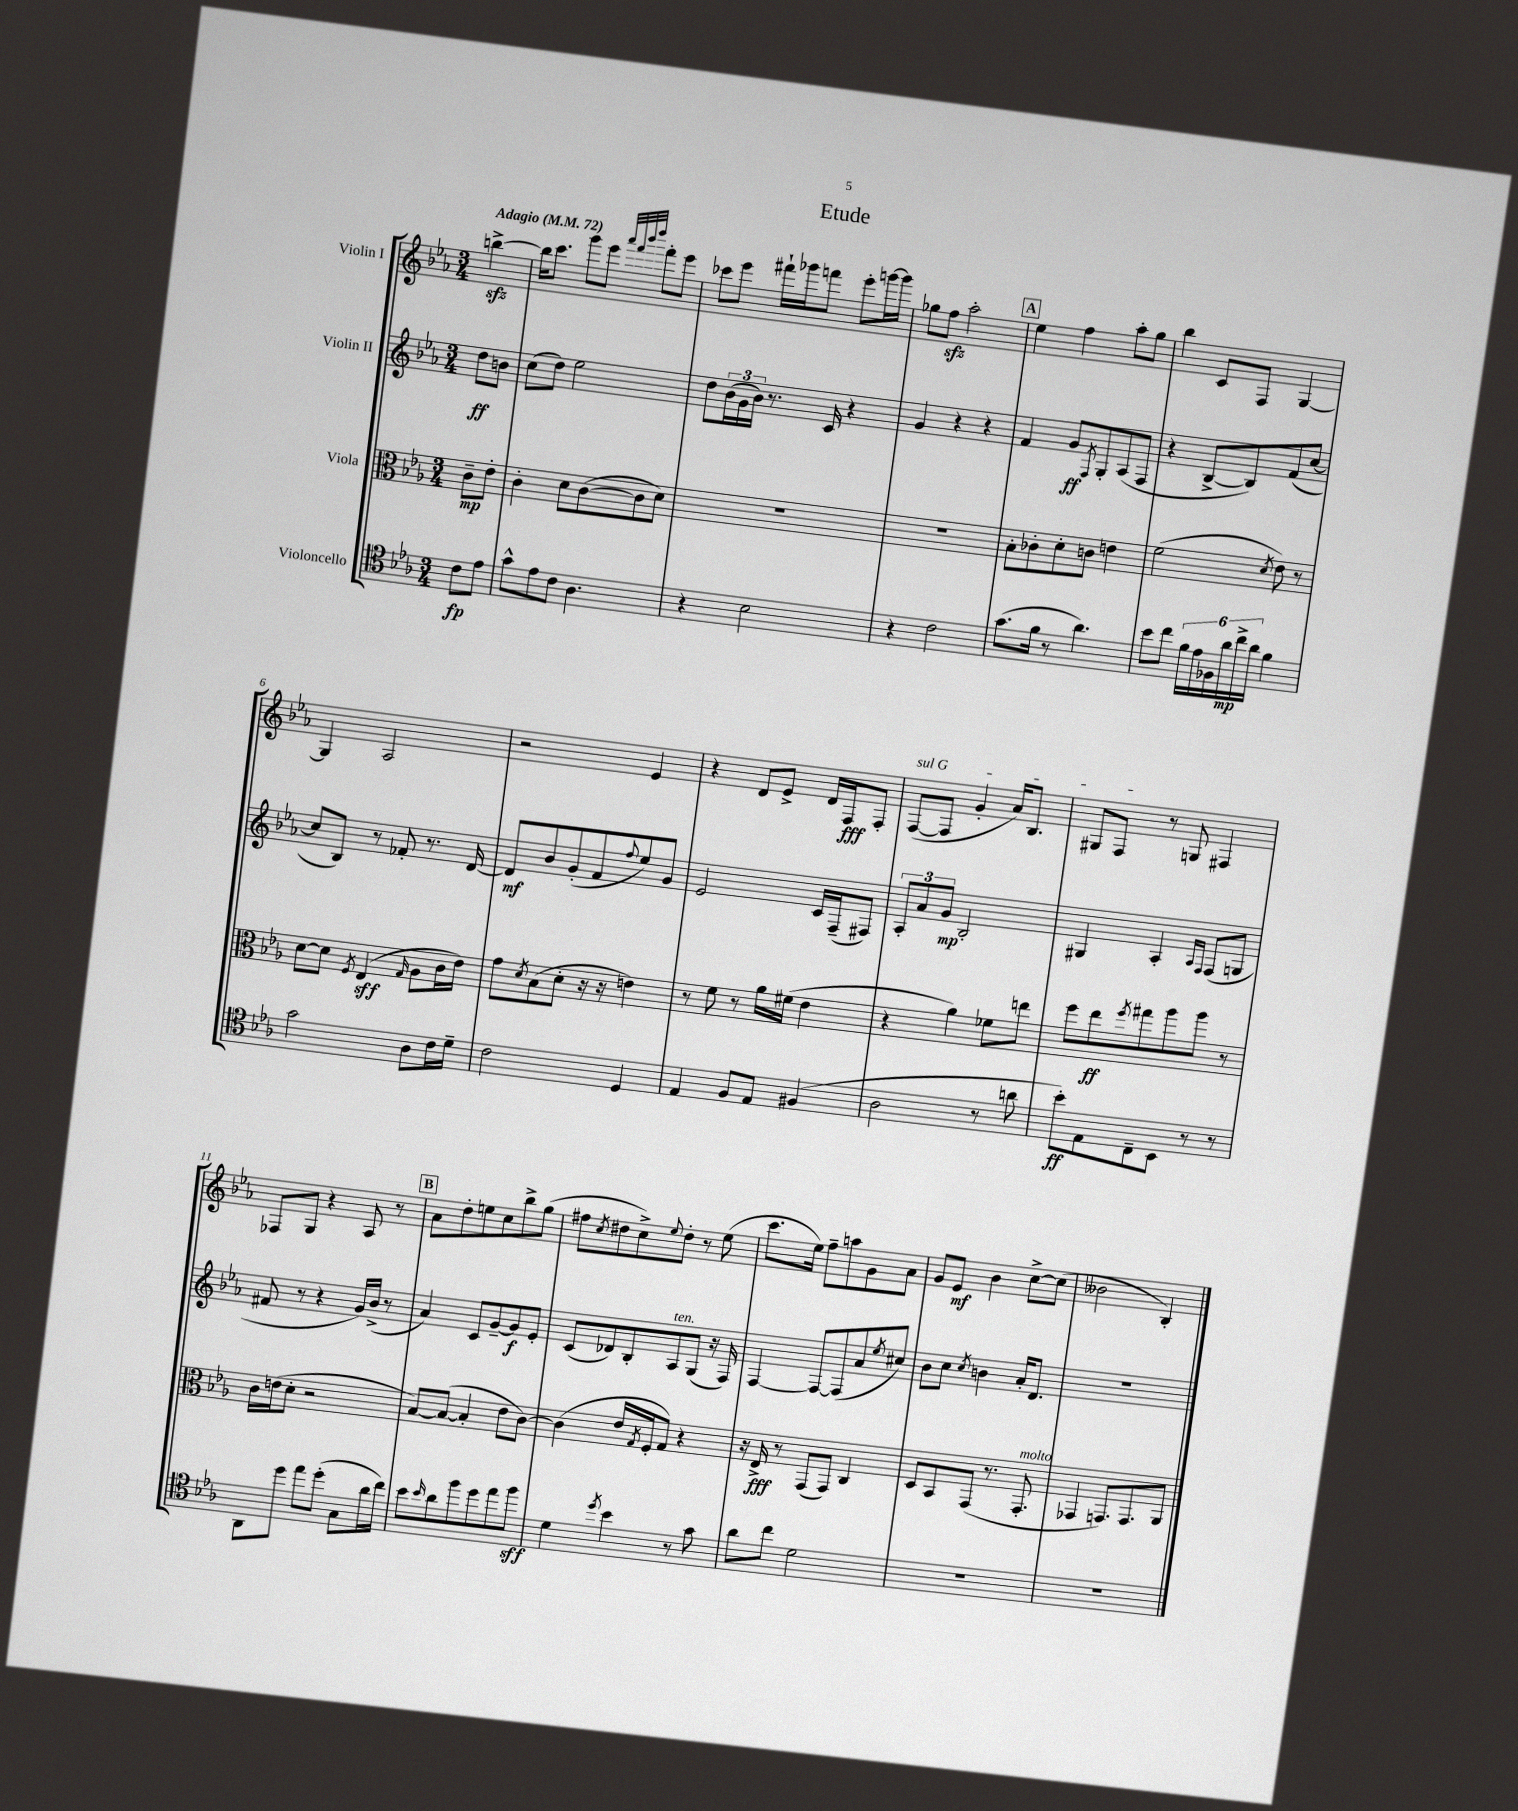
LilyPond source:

\header { title = "Etude" }
<<
\new StaffGroup <<
\new Staff = "s0" \with { instrumentName = "Violin I" } {
    \clef treble \key ees \major \numericTimeSignature \time 3/4 \partial 4 \tempo "Adagio" 4 = 72
    b''4~->\sfz |
    b''16 c'''8. g'''8 ees'''8 \grace { aes'''32 f'''32 bes'''32 d''''32 } f'''8-. ees'''8 |
    ces'''8 ees'''8 fis'''16-! ges'''16 f'''8 ees'''8-. g'''16~ g'''16 |
    ges''8 f''8\sfz aes''2-. |
    \mark \markup { \box "A" } ees''4 f''4 aes''8-. g''8 |
    bes''4 c'8 f8 g4~ |
    g4 aes2 |
    r2 ees'4 |
    r4 d'8 ees'8-> d'16 f16\fff f8-. |
    \once \override TextSpanner.bound-details.left.text = \markup { \italic "sul G" } f8~\startTextSpan( f8 g'4-. aes'16) bes8. |
    gis8 f8\stopTextSpan r8 g8 fis4 |
    fes8 g8 r4 aes8 r8 |
    \mark \markup { \box "B" } aes'8 d''8-. e''8 c''8 bes''8-> g''8( |
    fis''8 \acciaccatura { c''8 } dis''8 c''8->) \appoggiatura { ees''8 } dis''8-. r8 ees''8( |
    c'''8. ees''16) f''8-- a''8 g'8 aes'8 |
    g'8 ees'8\mf bes'4 c''8~-> c''8( |
    beses'2 bes4-.) \bar "|." |
}
\new Staff = "s1" \with { instrumentName = "Violin II" } {
    \clef treble \key ees \major \numericTimeSignature \time 3/4 \partial 4
    d''8\ff b'8 |
    c''8( d''8) ees''2 |
    d''8 \tuplet 3/2 { bes'16( g'16 bes'16) } r8. c'16 r4 |
    g'4 r4 r4 |
    \mark \markup { \box "A" } f'4 g'8\ff \acciaccatura { f8 } g8-. aes8( f8 |
    r4 bes8~-> bes8) f'8( c''8~ |
    c''8 bes8) r8 fes'8-. r8. d'16~ |
    d'8\mf bes'8 g'8-.( f'8 \appoggiatura { f''8 } ees''8) g'8 |
    ees'2 c'16 f16--( fis8) |
    \tuplet 3/2 { aes8-. aes'8 g'8\mp } bes2-. |
    gis4 aes4-. \grace { aes16 f16 } f8( g8 |
    fis'8 r8 r4 g'16) bes'16->( r8 |
    \mark \markup { \box "B" } aes'4) c'8 g'8~-- g'8\f ees'8-. |
    c'8( des'8) bes8-. aes8^\markup { \italic "ten." } g8( r16 f16) |
    f4~ f8~ f8( aes'8 \acciaccatura { ees''8 } cis''8) |
    bes'8 c''8 \acciaccatura { c''8 } b'4 aes'16-. d'8. |
    R2. \bar "|." |
}
\new Staff = "s2" \with { instrumentName = "Viola" } {
    \clef alto \key ees \major \numericTimeSignature \time 3/4 \partial 4
    c'8--\mp ees'8-. |
    c'4-. d'8 c'8~( c'8 d'8) |
    R2. |
    R2. |
    \mark \markup { \box "A" } bes8-. ces'8-. d'8-. c'8 e'4 |
    f'2( \acciaccatura { d'8 } ees'8) r8 |
    d'8~ d'8 \acciaccatura { f8 } ees4\sff( \grace { g16 } aes8 c'16 ees'16) |
    g'8 \acciaccatura { d'8 } bes8( d'8-. r16 r16 e'4) |
    r8 f'8 r8 aes'16 fis'16( ees'4 |
    r4 aes'4) fes'8 e''8 |
    f''8 ees''8\ff \acciaccatura { f''8 } gis''8 aes''8 aes''8 r8 |
    c'16 e'16( d'8-. r2 |
    \mark \markup { \box "B" } bes8~) bes8~( bes4-. ees'8 c'8~) |
    c'4( ees'16 \acciaccatura { g8 } f16-. g8) r4 |
    r16 ees16->\fff r8 g,8( g,8) c4 |
    d8 bes,8 g,8( r8. g,8.-.^\markup { \italic "molto" } |
    ges,4 g,8.) g,8. aes,8 \bar "|." |
}
\new Staff = "s3" \with { instrumentName = "Violoncello" } {
    \clef tenor \key ees \major \numericTimeSignature \time 3/4 \partial 4
    c'8\fp ees'8 |
    g'8-^ ees'8 c'8 aes4. |
    r4 bes2 |
    r4 c'2 |
    \mark \markup { \box "A" } g'8.( f'16 r8 aes'4.) |
    bes'8 c''8 \tuplet 6/4 { f'16 ees'16 fes16 aes'16\mp c''16-> aes'16 } f'4 |
    g'2 aes8 c'16 d'16-- |
    c'2 d4 |
    ees4 f8 ees8 fis4( |
    aes2 r8 a'8 |
    bes'8-.\ff) ees8 c8-- bes,8 r8 r8 |
    aes,8 d''8 ees''8 d''8-.( g8 aes'16 c''16) |
    \mark \markup { \box "B" } bes'8 \grace { bes'16 } aes'8 f''8 d''8 ees''8 f''8\sff |
    d'4 \acciaccatura { d''8 } bes'4 r8 g'8 |
    aes'8 c''8 d'2 |
    R2. |
    R2. \bar "|." |
}
>>
>>
